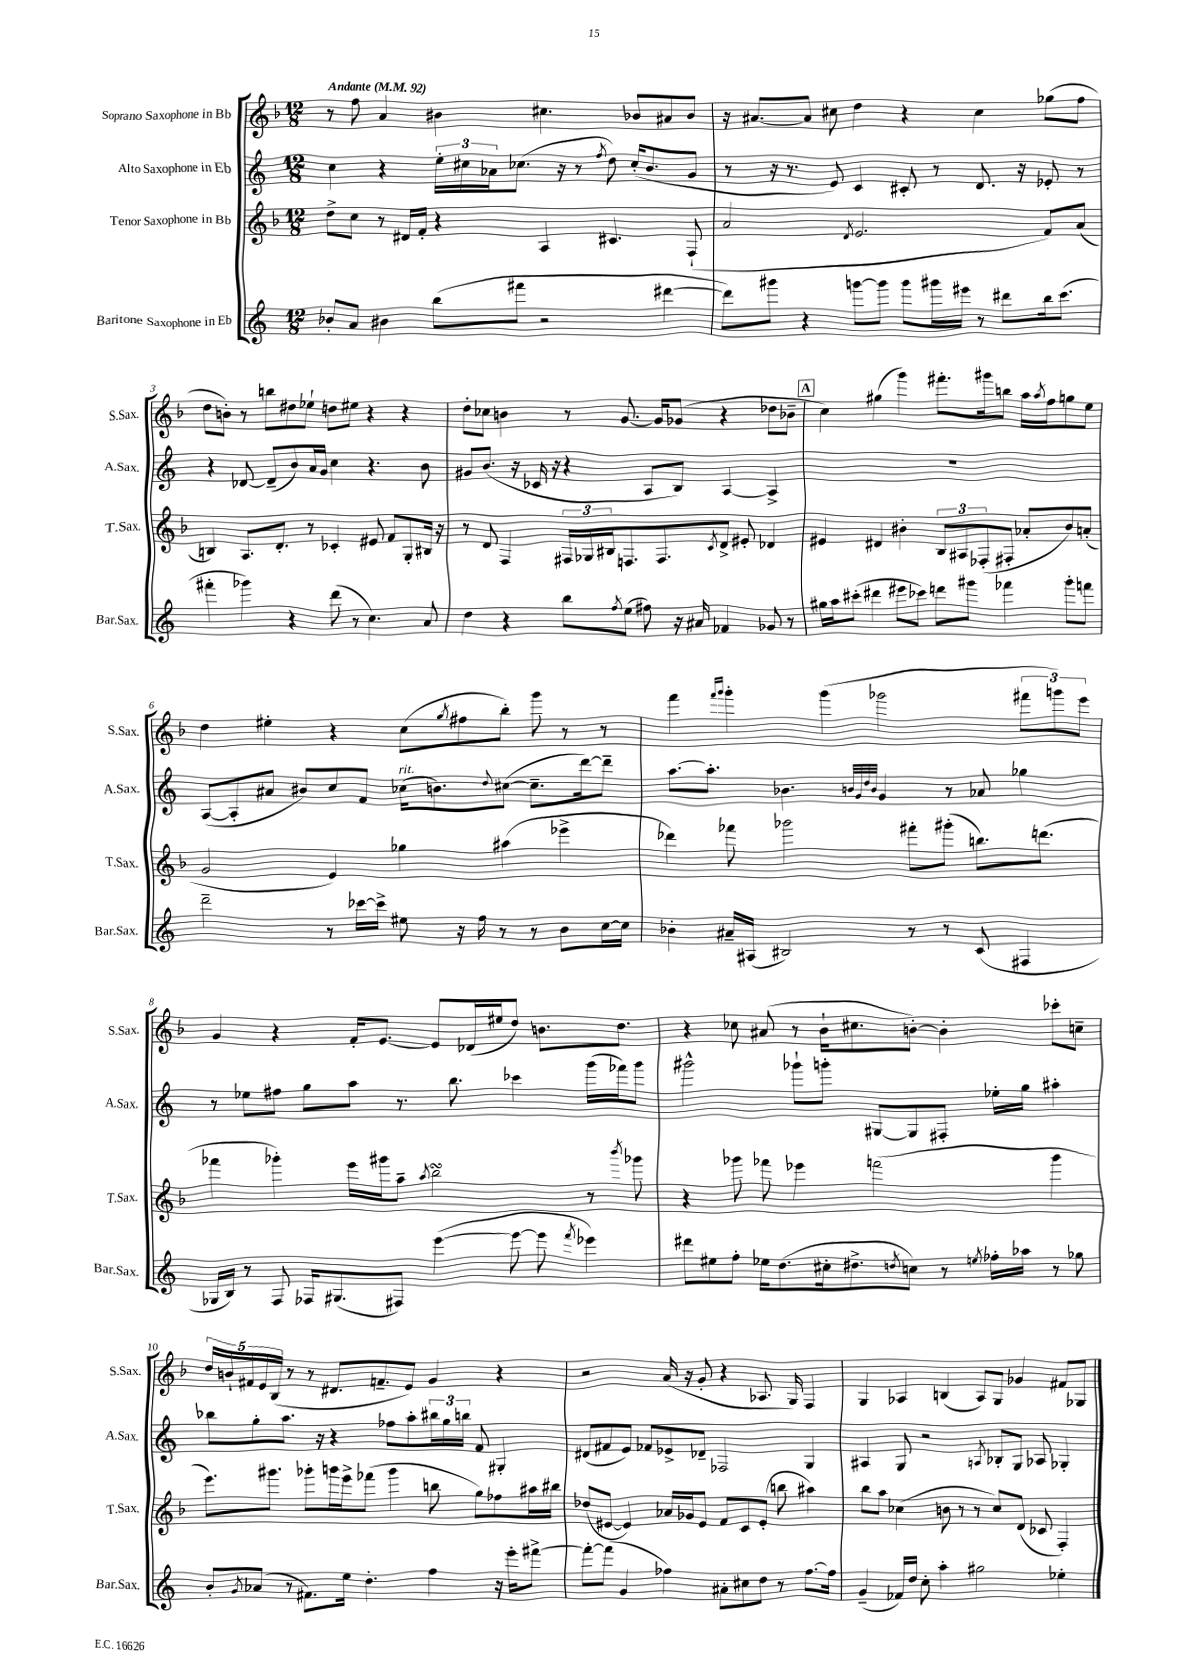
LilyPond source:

<<
\new StaffGroup <<
\new Staff = "s0" \with { instrumentName = "Soprano Saxophone in Bb" shortInstrumentName = "S.Sax." } {
    \clef treble \key f \major \numericTimeSignature \time 12/8 \tempo "Andante" 4 = 92
    r8 f''8 a'4 bis'4 cis''4. bes'8 ais'8 bes'8 |
    r16 ais'8.~ ais'8 cis''8 d''4 r4 cis''4 ges''8( f''8 |
    d''8 b'8-.) r8 b''8 dis''8 ees''8-! d''8 eis''8 r4 r4 |
    d''8-. ces''8 b'4 r8 g'8.~ g'16 ges'8( r4 des''8 bes'8-- |
    \mark \markup { \box "A" } c''4) gis''4( g'''4) fis'''8.-. gis'''16 b''8 a''16 \acciaccatura { a''8 } f''16 g''8 e''8 |
    d''4 eis''4-. r4 c''8( \acciaccatura { g''8 } fis''8 bes''8-.) g'''8 r8 r8 |
    f'''4 \grace { f'''16 g'''16 } g'''4-. g'''4( ges'''2 \tuplet 3/2 { fis'''8 g'''8) e'''8 } |
    g'4 r4 f'16-. e'8.~ e'8 des'16( eis''16 d''8) b'8. d''8. |
    r4 ces''8 ais'8( r8 bes'16-! cis''8. b'8~-.) b'4-. ces'''8-. c''8-- |
    \tuplet 5/4 { d''16 b'16-! fis'16 e'16 bes16( } r8 r8 dis'8. f'8.-- e'8) g'4 r4 |
    r2 a'16( r16 g'8-. r4 aes8. g16) f4 |
    g4 aes4 b4( aes8) g8 ges'4 fis'8 ges8 \bar "|." |
}
\new Staff = "s1" \with { instrumentName = "Alto Saxophone in Eb" shortInstrumentName = "A.Sax." } {
    \clef treble \key c \major \numericTimeSignature \time 12/8
    c''4 r4 \tuplet 3/2 { e''16-. cis''16 aes'16 } ces''8.( r16 r8 \acciaccatura { f''8 } d''8) ces''16-.( b'8. g'8 |
    r8 r16 r8. e'8) c'4 cis'8-. r8 d'8. r16 ees'8-. r8 |
    r4 des'8~ des'8--( b'8) a'16 g'16 c''4 r4. b'8 |
    gis'8 b'8.( r16 ces'16 r16 r4 a8 b8) a4~ a4-> |
    \mark \markup { \box "A" } R1. |
    a8~( a8-. ais'8 bis'8) c''8 f'8 ces''16^\markup { \italic "rit." }( b'8.) \appoggiatura { d''8 } cis''8~( cis''8.-- d'''16~) d'''8-- |
    a''8.~ a''8.-. bes'4. \grace { b'32 g'32 d''32 b'32 } g'4 r8 aes'8 ges''4 |
    r8 ees''8 fis''8 g''8 a''8 r8. b''8. ces'''4 g'''16( fes'''16) g'''8 |
    gis'''2-^ ges'''8-! g'''8-. gis8~ gis8 fis8-. ees''16-. g''16 ais''4-. |
    bes''8 g''8-. a''8. r16 r4 fes''8 a''8-. \tuplet 3/2 { bis''16 g''16 b''16 } f'8 gis4-. |
    dis'8( fis'8 e'8) fes'8 ees'8-> des'8-- fes2 g4 |
    ais4 g8 r2 \acciaccatura { a8 } bes8-. g8 aes8 ges4-. \bar "|." |
}
\new Staff = "s2" \with { instrumentName = "Tenor Saxophone in Bb" shortInstrumentName = "T.Sax." } {
    \clef treble \key f \major \numericTimeSignature \time 12/8
    d''8-> c''8 r8 dis'16 f'16-. r4 a4 cis'4. f8-!( |
    a'2 \acciaccatura { d'8 } e'2. f'8) a'8( |
    b4) a8. d'8.-. r8 ces'4-. eis'8 f'8 g8-. bis16 r16 |
    r8 d'8 f4 \tuplet 3/2 { fis16 ges16 bis16 } f8. f8. \acciaccatura { c'8 } d'8-> eis'8-. des'4 |
    \mark \markup { \box "A" } eis'4 dis'4 bis'4-. \tuplet 3/2 { bes8 ais8 fes8-.( } fis8-. aes'8-. bis'8) a'8-.( |
    g'2 e'4) ges''4 ais''4( ees'''4-> |
    des'''4) fes'''8 ges'''2 fis'''8-. gis'''8-.( b''8.) d'''8.( |
    fes'''4 ges'''4-.) e'''16 gis'''16 a''8-- \acciaccatura { a''8 } bes''2\turn r8 \acciaccatura { bes'''8 } ges'''8 |
    r4 ges'''8 fes'''8 ees'''4 f'''2( ges'''4 |
    e'''8.) gis'''8. ges'''8-. g'''16 e'''16-> fes'''8( g'''4 b''8 g''8) fes''8 ais''16 bis''16 |
    des''8( eis'8~ eis'4) aes'16 ges'16 eis'8 f'8 c'8 eis'8-.( b''8 ais''4) |
    bes''8 a''8 ces''4( b'8 r8 r8 ces''8) d'8( ces'8 f4-.) \bar "|." |
}
\new Staff = "s3" \with { instrumentName = "Baritone Saxophone in Eb" shortInstrumentName = "Bar.Sax." } {
    \clef treble \key c \major \numericTimeSignature \time 12/8
    bes'8-. a'8 bis'4 b''8( fis'''8 r2 dis'''4~ |
    dis'''8) gis'''8 r4 g'''8~ g'''8 g'''8 gis'''16 eis'''16 r8 dis'''8 b''16 c'''8.( |
    fis'''4-. ges'''4) r4 d'''8( r8 c''4.) a'8 |
    d''4 r4 b''8 \acciaccatura { f''8 } e''8( fis''8) r16 ais'16 fes'4 ges'8 r8 |
    \mark \markup { \box "A" } gis''16 a''16 cis'''8-.( dis'''4 eis'''8 ces'''8) d'''8 gis'''8 fes'''4 gis'''8-. f'''8 |
    d'''2-- r8 ces'''16~ ces'''16-> eis''8 r16 f''16 r8 r8 b'8 c''16~ c''16 |
    bes'4-. ais'16-- ais16( bis2) r8 r8 c'8( fis4 |
    ges16 b16) r8 f8 fes16 gis8.( fis8) e'''4~( e'''8~ e'''8 \acciaccatura { f'''8 } ees'''4) |
    dis'''8 eis''8 f''8-. ees''16 d''8.( cis''16-. dis''8.-> \acciaccatura { d''8 } c''8) r8 \acciaccatura { e''8 } fes''16-. aes''16 r8 ges''8 |
    b'8-. \acciaccatura { g'8 } aes'8( r8 fis'8.) e''16 d''4.-. f''4 r16 e'''16-. fis'''8~-> |
    fis'''8~-. fis'''8( g'4 fes''4) ais'8-. cis''8 d''8 r8 fes''8.~ fes''16 |
    g'4--( fes'16) d''16 c''8-. a''4-. gis''2 ees''4-. \bar "|." |
}
>>
>>
